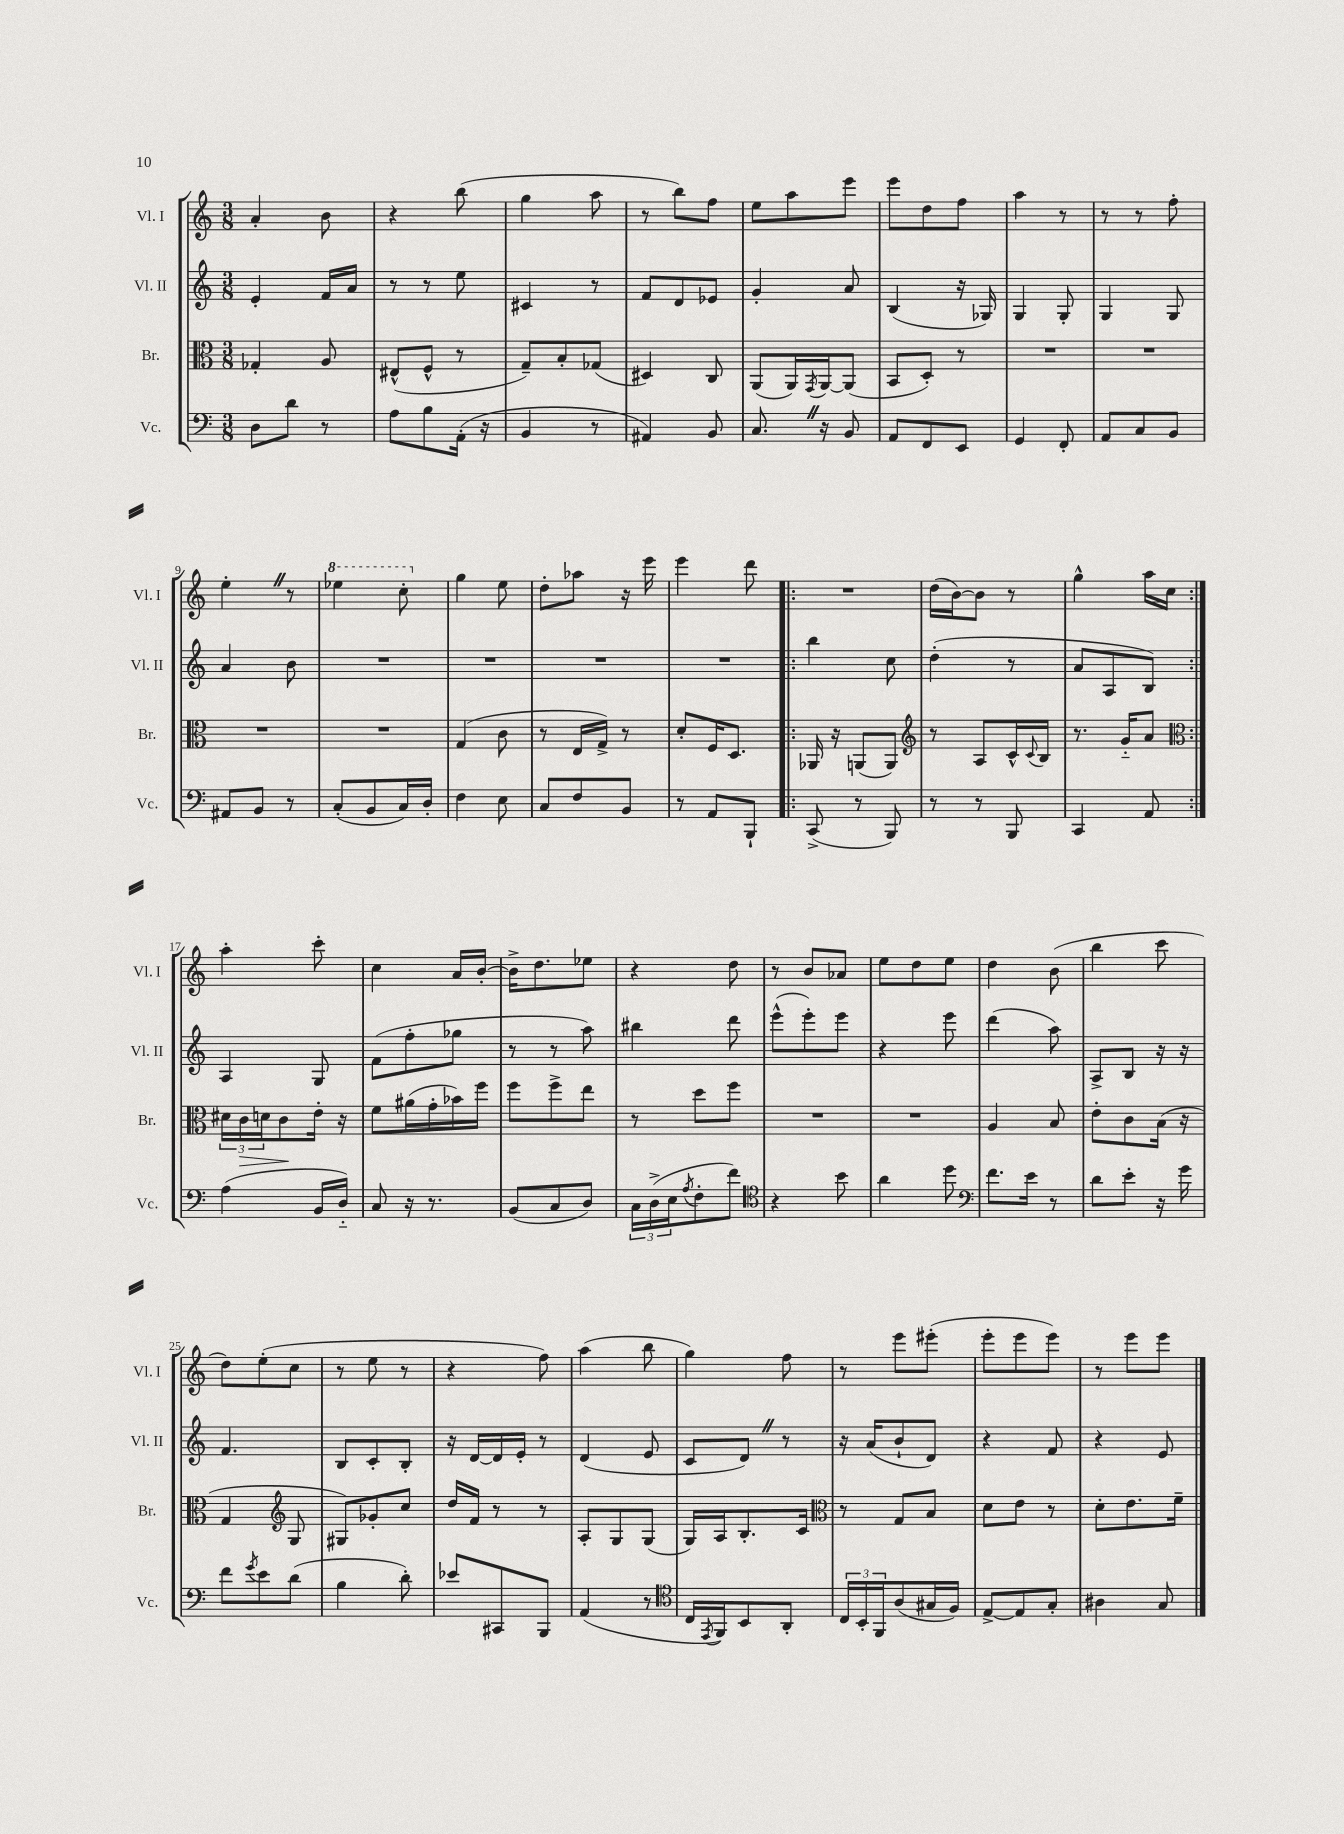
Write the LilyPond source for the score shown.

<<
\new StaffGroup <<
\new Staff = "s0" \with { instrumentName = "Vl. I" shortInstrumentName = "Vl. I" } {
    \clef treble \key c \major \numericTimeSignature \time 3/8
    a'4-. b'8 |
    r4 b''8( |
    g''4 a''8 |
    r8 b''8) f''8 |
    e''8 a''8 e'''8 |
    e'''8 d''8 f''8 |
    a''4 r8 |
    r8 r8 f''8-. |
    e''4-. \once \override BreathingSign.text = \markup { \musicglyph "scripts.caesura.straight" } \breathe r8 |
    \ottava #1 ees'''4 c'''8-. \ottava #0 |
    g''4 e''8 |
    d''8-. aes''8 r16 e'''16 |
    e'''4 d'''8 |
    \repeat volta 2 { R4. |
    d''16( b'16~) b'8 r8 |
    g''4-^ a''16 c''16 | }
    a''4-. c'''8-. |
    c''4 a'16 b'16~-. |
    b'16-> d''8. ees''8 |
    r4 d''8 |
    r8 b'8 aes'8 |
    e''8 d''8 e''8 |
    d''4 b'8( |
    b''4 c'''8 |
    d''8) e''8-.( c''8 |
    r8 e''8 r8 |
    r4 f''8) |
    a''4( b''8 |
    g''4) f''8 |
    r8 e'''8 eis'''8-.( |
    e'''8-. e'''8 e'''8) |
    r8 e'''8 e'''8 \bar "|." |
}
\new Staff = "s1" \with { instrumentName = "Vl. II" shortInstrumentName = "Vl. II" } {
    \clef treble \key c \major \numericTimeSignature \time 3/8
    e'4-. f'16 a'16 |
    r8 r8 e''8 |
    cis'4 r8 |
    f'8 d'8 ees'8 |
    g'4-. a'8 |
    b4( r16 ges16) |
    g4 g8-. |
    g4 g8 |
    a'4 b'8 |
    R4. |
    R4. |
    R4. |
    R4. |
    \repeat volta 2 { b''4 c''8 |
    d''4-.( r8 |
    a'8 a8 b8) | }
    a4 g8 |
    f'8( f''8-. ges''8 |
    r8 r8 a''8) |
    bis''4 d'''8 |
    e'''8-^( e'''8-.) e'''8 |
    r4 e'''8 |
    d'''4( a''8) |
    a8-> b8 r16 r16 |
    f'4. |
    b8 c'8-. b8-. |
    r16 d'16~ d'16 e'16-. r8 |
    d'4( e'8 |
    c'8 d'8) \once \override BreathingSign.text = \markup { \musicglyph "scripts.caesura.straight" } \breathe r8 |
    r16 a'16( b'8-! d'8) |
    r4 f'8 |
    r4 e'8 \bar "|." |
}
\new Staff = "s2" \with { instrumentName = "Br." shortInstrumentName = "Br." } {
    \clef alto \key c \major \numericTimeSignature \time 3/8
    ges4-. a8 |
    eis8-^( f8-^ r8 |
    g8--) b8-. ges8( |
    dis4) c8 |
    a,8( a,16) \acciaccatura { g,8 } a,16~ a,8( |
    b,8 d8-.) r8 |
    R4. |
    R4. |
    R4. |
    R4. |
    g4( c'8 |
    r8 e16 g16->) r8 |
    d'8-. f16 d8. |
    \repeat volta 2 { aes,16 r16 a,8( a,8) |
    \clef treble r8 a8 c'16-^ \appoggiatura { c'8 } b16 |
    r8. g'16-_ a'8 | }
    \clef alto \tuplet 3/2 { dis'16 c'16\> d'16 } c'8\! e'16-. r16 |
    f'8 ais'16( g'16-. bes'16) f''16 |
    f''8 f''8-> e''8 |
    r8 d''8 f''8 |
    R4. |
    R4. |
    a4 b8 |
    e'8-. c'8 b16( r16 |
    g4 \clef treble g8 |
    gis8) ges'8-. c''8 |
    d''16 f'16 r8 r8 |
    a8-. g8 g8( |
    g16) a16 b8.-. c'16 |
    \clef alto r8 g8 b8 |
    d'8 e'8 r8 |
    d'8-. e'8. f'16-- \bar "|." |
}
\new Staff = "s3" \with { instrumentName = "Vc." shortInstrumentName = "Vc." } {
    \clef bass \key c \major \numericTimeSignature \time 3/8
    d8 d'8 r8 |
    a8 b8 a,16-.( r16 |
    b,4 r8 |
    ais,4) b,8 |
    c8. \once \override BreathingSign.text = \markup { \musicglyph "scripts.caesura.straight" } \breathe r16 b,8 |
    a,8 f,8 e,8 |
    g,4 f,8-. |
    a,8 c8 b,8 |
    ais,8 b,8 r8 |
    c8-.( b,8 c16) d16-. |
    f4 e8 |
    c8 f8 b,8 |
    r8 a,8 b,,8-! |
    \repeat volta 2 { c,8->( r8 b,,8) |
    r8 r8 b,,8 |
    c,4 a,8 | }
    a4( b,16 d16-_) |
    c8 r16 r8. |
    b,8( c8 d8) |
    \tuplet 3/2 { c16 d16->( e16 } \acciaccatura { a8 } f8-. f'8) |
    \clef tenor r4 b'8 |
    a'4 d''8 |
    \clef bass f'8. e'16 r8 |
    d'8 e'8-. r16 g'16 |
    f'8 \acciaccatura { g'8 } e'8 d'8( |
    b4 d'8-.) |
    ees'8 cis,8 b,,8 |
    a,4( r8 |
    \clef tenor c16 \acciaccatura { e,8 } f,16) b,8 a,8-. |
    \tuplet 3/2 { c16 b,16-. f,16 } a8( gis16 f16) |
    e8~-> e8 g8-. |
    ais4 g8 \bar "|." |
}
>>
>>
